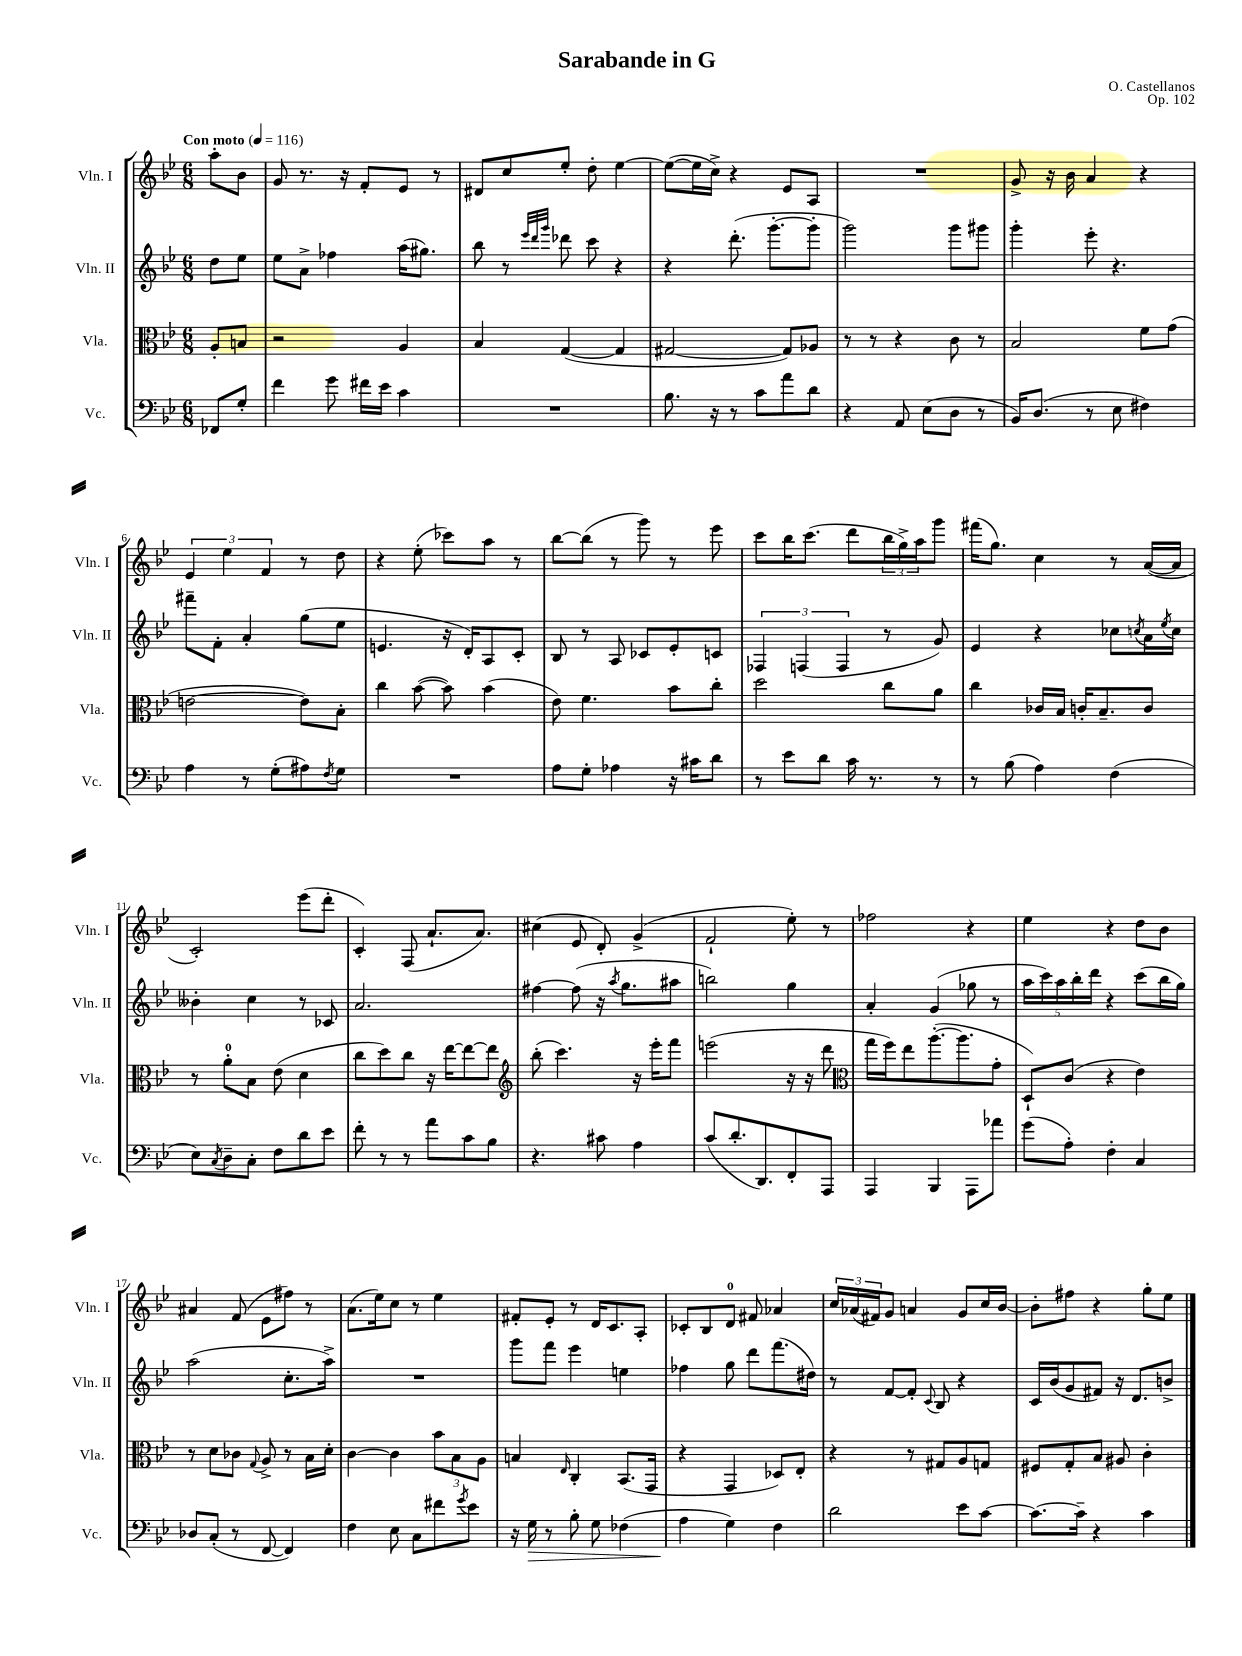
\header { title = "Sarabande in G" composer = "O. Castellanos" opus = "Op. 102" }
<<
\new StaffGroup <<
\new Staff = "s0" \with { instrumentName = "Vln. I" shortInstrumentName = "Vln. I" } {
    \clef treble \key bes \major \numericTimeSignature \time 6/8 \partial 4 \tempo "Con moto" 4 = 116
    a''8-. bes'8 |
    g'8 r8. r16 f'8-. ees'8 r8 |
    dis'8 c''8 ees''8-. d''8-. ees''4~ |
    ees''8~( ees''16 c''16->) r4 ees'8 a8 |
    R2. |
    g'8-> r16 bes'16 a'4 r4 |
    \tuplet 3/2 { ees'4 ees''4 f'4 } r8 d''8 |
    r4 ees''8-.( ces'''8) a''8 r8 |
    bes''8~ bes''8( r8 g'''8) r8 ees'''8 |
    c'''8 bes''16 c'''8.( d'''8 \tuplet 3/2 { bes''16 g''16->) a''16 } g'''8 |
    fis'''16( g''8.) c''4 r8 a'16~( a'16 |
    c'2-.) ees'''8( d'''8-. |
    c'4-.) f8( a'8.-! a'8.) |
    cis''4( ees'8 d'8-.) g'4->( |
    f'2-! ees''8-.) r8 |
    fes''2 r4 |
    ees''4 r4 d''8 bes'8 |
    ais'4 f'8( ees'8 fis''8) r8 |
    a'8.( ees''16) c''8 r8 ees''4 |
    fis'8-. ees'8-. r8 d'16 c'8. a8-. |
    ces'8-. bes8 d'8-0 fis'8 aes'4 |
    \tuplet 3/2 { c''16 aes'16( fis'16) } g'8 a'4 g'8 c''16 bes'16~ |
    bes'8-. fis''8 r4 g''8-. ees''8 \bar "|." |
}
\new Staff = "s1" \with { instrumentName = "Vln. II" shortInstrumentName = "Vln. II" } {
    \clef treble \key bes \major \numericTimeSignature \time 6/8 \partial 4
    d''8 ees''8 |
    ees''8 a'8-> fes''4 a''16( gis''8.) |
    bes''8 r8 \grace { ees'''32 d'''32 g'''32 } des'''8 c'''8 r4 |
    r4 d'''8.-.( g'''8.~-. g'''8-. |
    g'''2) g'''8 gis'''8 |
    g'''4-. ees'''8-. r4. |
    fis'''8-- f'8-. a'4-. g''8( ees''8 |
    e'4. r16 d'16-.) a8 c'8-. |
    bes8 r8 a8 ces'8 ees'8-. c'8 |
    \tuplet 3/2 { fes4 f4( f4 } r8 g'8) |
    ees'4 r4 ces''8 \acciaccatura { c''8 } a'16 \acciaccatura { ees''8 } c''16 |
    beses'4-. c''4 r8 ces'8 |
    a'2. |
    fis''4~ fis''8( r16 \acciaccatura { a''8 } g''8. ais''8 |
    b''2) g''4 |
    a'4-. g'4( ges''8 r8 |
    \tuplet 5/4 { a''16 c'''16) a''16 bes''16-. d'''16 } r4 c'''8( bes''16 g''16) |
    a''2( c''8.-. a''16->) |
    R2. |
    g'''8 f'''8 ees'''4 e''4 |
    fes''4 g''8 d'''8 f'''8.( dis''16) |
    r8 f'8~ f'8-. \appoggiatura { c'8 } bes8 r4 |
    c'16 bes'16( g'8 fis'8) r16 d'8. b'8-> \bar "|." |
}
\new Staff = "s2" \with { instrumentName = "Vla." shortInstrumentName = "Vla." } {
    \clef alto \key bes \major \numericTimeSignature \time 6/8 \partial 4
    a8-. b8 |
    r2 a4 |
    bes4 g4~( g4 |
    gis2~ gis8) aes8 |
    r8 r8 r4 c'8 r8 |
    bes2 f'8 g'8( |
    e'2~ e'8) bes8-. |
    c''4 bes'8~( bes'8) bes'4( |
    ees'8) f'4. bes'8 c''8-. |
    d''2 c''8 a'8 |
    c''4 ces'16 bes16 c'16-. bes8.-- c'8 |
    r8 a'8-0-. bes8 ees'8( d'4 |
    c''8 d''8) c''8 r16 ees''16~ ees''8~ ees''8 |
    \clef treble bes''8-.( c'''4.) r16 ees'''16-. f'''8 |
    e'''2( r16 r16 d'''8 |
    \clef alto g''16 f''16) ees''8 a''8.~-.( a''8. g'8-. |
    d8-!) c'8( r4 ees'4) |
    r8 d'8 ces'8 \appoggiatura { g8 } a8-> r8 bes16 d'16-. |
    c'4~ c'4 \tuplet 3/2 { bes'8 bes8 a8 } |
    b4 \grace { ees16 } c4-. bes,8.( g,16 |
    r4 g,4 des8) ees8-. |
    r4 r8 gis8 a8 g8 |
    fis8 g8-. bes8 ais8 c'4-. \bar "|." |
}
\new Staff = "s3" \with { instrumentName = "Vc." shortInstrumentName = "Vc." } {
    \clef bass \key bes \major \numericTimeSignature \time 6/8 \partial 4
    fes,8 g8-. |
    f'4 g'8 fis'16 ees'16 c'4 |
    R2. |
    bes8. r16 r8 c'8 a'8 d'8 |
    r4 a,8 ees8( d8 r8 |
    bes,16) d8.( r8 ees8 fis4) |
    a4 r8 g8-.( ais8) \acciaccatura { f8 } g8 |
    R2. |
    a8 g8-. aes4 r16 cis'16 d'8 |
    r8 ees'8 d'8 c'16 r8. r8 |
    r8 bes8( a4) f4( |
    ees8) \acciaccatura { c8 } d8-- c8-. f8 d'8 ees'8 |
    f'8-. r8 r8 a'8 c'8 bes8 |
    r4. cis'8 a4 |
    c'8( d'8.-. d,8.) f,8-. a,,8 |
    a,,4 bes,,4 a,,8 aes'8 |
    g'8( a8-.) f4-. c4 |
    des8 c8-.( r8 f,8~ f,4) |
    f4 ees8 c8 fis'8 \acciaccatura { g'8 } ees'8 |
    r16 g16\> r8 bes8-. g8 fes4( |
    a4\! g4) f4 |
    d'2 ees'8 c'8~ |
    c'8.~ c'16-- r4 c'4 \bar "|." |
}
>>
>>
